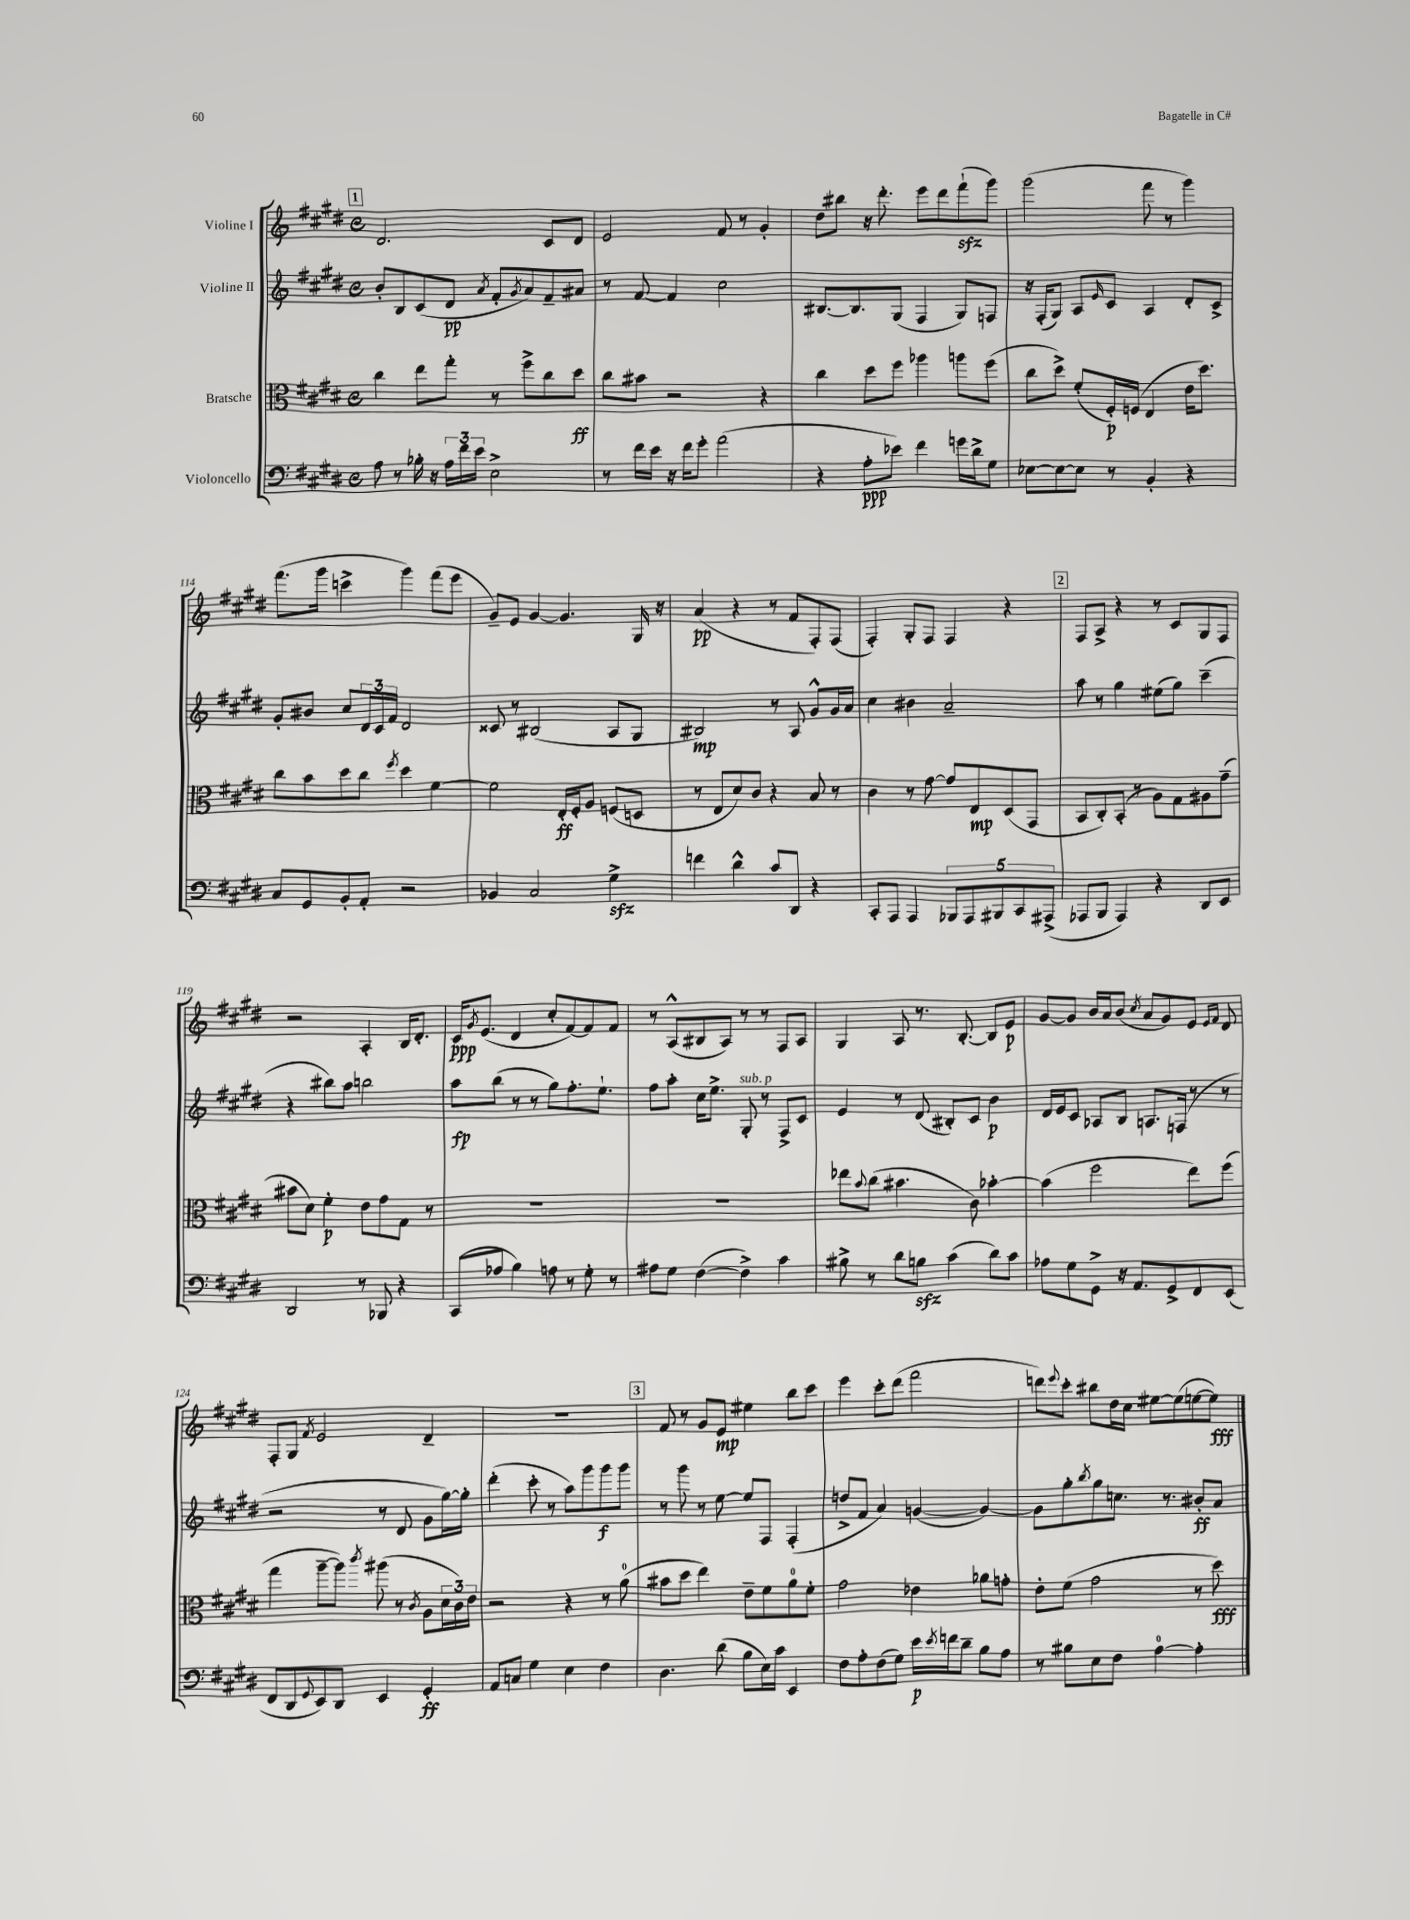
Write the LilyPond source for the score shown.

<<
\new StaffGroup <<
\new Staff = "s0" \with { instrumentName = "Violine I" } {
    \clef treble \key e \major \defaultTimeSignature \time 4/4
    \mark \markup { \box "1" } dis'2. cis'8 dis'8 |
    e'2 fis'8 r8 gis'4-. |
    dis''8 bis''8 r16 dis'''8.-. e'''8 dis'''8 fis'''8-!\sfz( gis'''8) |
    gis'''2( fis'''8 r8 gis'''4) |
    fis'''8.( gis'''16 c'''4-> gis'''4) fis'''8( e'''8 |
    gis'8--) e'8 gis'4~ gis'4. gis16 r16 |
    a'4\pp( r4 r8 fis'8 fis8-.) fis8( |
    fis4-.) gis8-. fis8 fis4 r4 |
    \mark \markup { \box "2" } fis8 a8-> r4 r8 cis'8 gis8 fis8 |
    r2 a4-. b16 dis'8.-. |
    cis'16\ppp \acciaccatura { gis'8 } e'8.( dis'4 cis''8-. fis'8~) fis'8 fis'8 |
    r8 a8-^( bis8 a8) r8 r8 fis8 a8 |
    gis4 a8 r8. b8.~-. b8 e'8\p |
    gis'8~ gis'8 b'16 a'16 b'8( \acciaccatura { cis''8 } a'8 gis'8) e'8 \grace { e'16 fis'16 } dis'8 |
    fis8-. gis8 \acciaccatura { fis'8 } e'2 dis'4-- |
    R1 |
    \mark \markup { \box "3" } fis'8 r8 gis'8 e'8\mp eis''4 b''8 cis'''8 |
    e'''4 cis'''8-. dis'''8( fis'''2 |
    d'''8) \appoggiatura { e'''8 } cis'''8-. bis''8 dis''16 cis''16 eis''8~ eis''8( e''8~ e''8\fff) \bar "|." |
}
\new Staff = "s1" \with { instrumentName = "Violine II" } {
    \clef treble \key e \major \defaultTimeSignature \time 4/4
    \mark \markup { \box "1" } b'8-. b8 cis'8( dis'8\pp \acciaccatura { a'8 } fis'8-. \acciaccatura { gis'8 } a'8) fis'8-- ais'8 |
    r8 fis'8~ fis'4 cis''2 |
    bis8.~ bis8. gis8( fis4 gis8) f8 |
    r16 fis16-.( gis8) a8 \grace { e'16 } cis'8 a4 dis'8-. cis'8-> |
    gis'8-. bis'8 cis''8 \tuplet 3/2 { dis'16 cis'16 fis'16 } dis'2 |
    cisis'8 r8 bis2( a8 gis8 |
    bis2\mp) r8 a8 gis'8-^ gis'16 a'16 |
    cis''4 bis'4 a'2-- |
    \mark \markup { \box "2" } a''8 r8 gis''4 eis''8( gis''8) cis'''4--( |
    r4 bis''8) a''8 b''2 |
    a''8\fp b''8( r8 r8 gis''8) fis''8.-. e''8.-! |
    fis''8 a''8-. cis''16 e''8.-> gis8-.^\markup { \italic "sub. p" } r8 fis8-> cis'8 |
    e'4 r8 dis'8( bis8-.) cis'8 b'4\p |
    dis'16 e'16 cis'8 aes8 b8 a8. f16( r8 r8 |
    r2 r8 dis'8 gis'8 gis''16~) gis''16-. |
    dis'''4-.( cis'''8-. r8 a''8) gis'''8 gis'''8\f gis'''8 |
    \mark \markup { \box "3" } r8 gis'''8 r8 e''8~ e''8 fis8 fis4-.( |
    d''8-> fis'8 a'4) g'4~( g'4~) |
    g'8 gis''8-. \acciaccatura { b''8 } gis''8 c''8. r8. bis'8-.\ff a'8 \bar "|." |
}
\new Staff = "s2" \with { instrumentName = "Bratsche" } {
    \clef alto \key e \major \defaultTimeSignature \time 4/4
    \mark \markup { \box "1" } cis''4 e''8 gis''8-. r8 fis''8-> cis''8 dis''8\ff |
    cis''8 bis'8 r2 r4 |
    cis''4 dis''8 fis''8 aes''4 a''8 fis''8( |
    cis''8 dis''8->) fis'8-.( fis16-.\p) f16( e4 e'16 dis''8.) |
    cis''8 b'8 dis''8 cis''8 \acciaccatura { fis''8 } dis''4 fis'4~ |
    fis'2 e16-.\ff fis16-. a8 f8( d8 |
    r8 e8 dis'8) cis'8 r4 b8 r8 |
    cis'4 r8 gis'8~ gis'8 e8\mp dis8( gis,8 |
    \mark \markup { \box "2" } b,8 cis8-.) b,8-.( r8 a8) gis8 ais8 gis'8--( |
    bis'8 dis'8) fis'4-.\p e'8 gis'8 gis8 r8 |
    R1 |
    R1 |
    ees''8 \appoggiatura { b'8 } cis''8( bis'4. cis'8) bes'4~-. |
    bes'4( fis''2 e''8) fis''8( |
    gis''4 a''8~-- a''8) \acciaccatura { cis'''8 } ais''8( r8 \acciaccatura { cis'8 } a8 \tuplet 3/2 { dis'16 cis'16) e'16 } |
    r2 r4 r8 a'8-0( |
    \mark \markup { \box "3" } bis'8 dis''8 e''4) e'8-- fis'8 a'8-0 fis'8-. |
    gis'2 ees'4 aes'8 g'8-. |
    e'8-. fis'8( gis'2 r8 dis''8\fff) \bar "|." |
}
\new Staff = "s3" \with { instrumentName = "Violoncello" } {
    \clef bass \key e \major \defaultTimeSignature \time 4/4
    \mark \markup { \box "1" } a8 r8 bes16-. r16 \tuplet 3/2 { a16 fis'16 e'16 } e2-> |
    r8 fis'16 e'16 r16 fis'16 gis'8-. a'2( |
    r4 a8-.\ppp ees'8) fis'4 g'16 dis'16-> gis8 |
    ees8~ ees8~ ees8 r8 b,4-. r4 |
    cis8 gis,8 b,8-. a,8-. r2 |
    bes,4 cis2 gis4->\sfz |
    f'4 dis'4-^ cis'8 dis,8 r4 |
    cis,8-. a,,8 a,,4 \tuplet 5/4 { bes,,8 a,,8 bis,,8 cis,8 ais,,8->( } |
    \mark \markup { \box "2" } aes,,8 b,,8 aes,,4) r4 dis,8 e,8 |
    dis,2 r8 bes,,8 r4 |
    cis,8( aes8 b4) a8 r8 gis8-. r8 |
    ais8 gis8 fis4~( fis4->) cis'4 |
    bis8-> r8 dis'8 b8\sfz cis'4( dis'8) cis'8 |
    aes8 gis8 gis,8-> r16 a,8. gis,8-> fis,8 e,8( |
    fis,8 dis,8 \appoggiatura { gis,8 } e,8) dis,8 e,4 gis,4-.\ff |
    a,8 c8 gis4 e4 fis4 |
    \mark \markup { \box "3" } dis4. dis'8( b8 e16) cis'16 e,4 |
    fis8 a8-. fis8( gis8) e'16\p \acciaccatura { e'8 } f'16 dis'8-- b8 a8 |
    r8 bis8 e8 fis8 a4-0~ a4-. \bar "|." |
}
>>
>>
\layout { \context { \Score currentBarNumber = #110 } }
